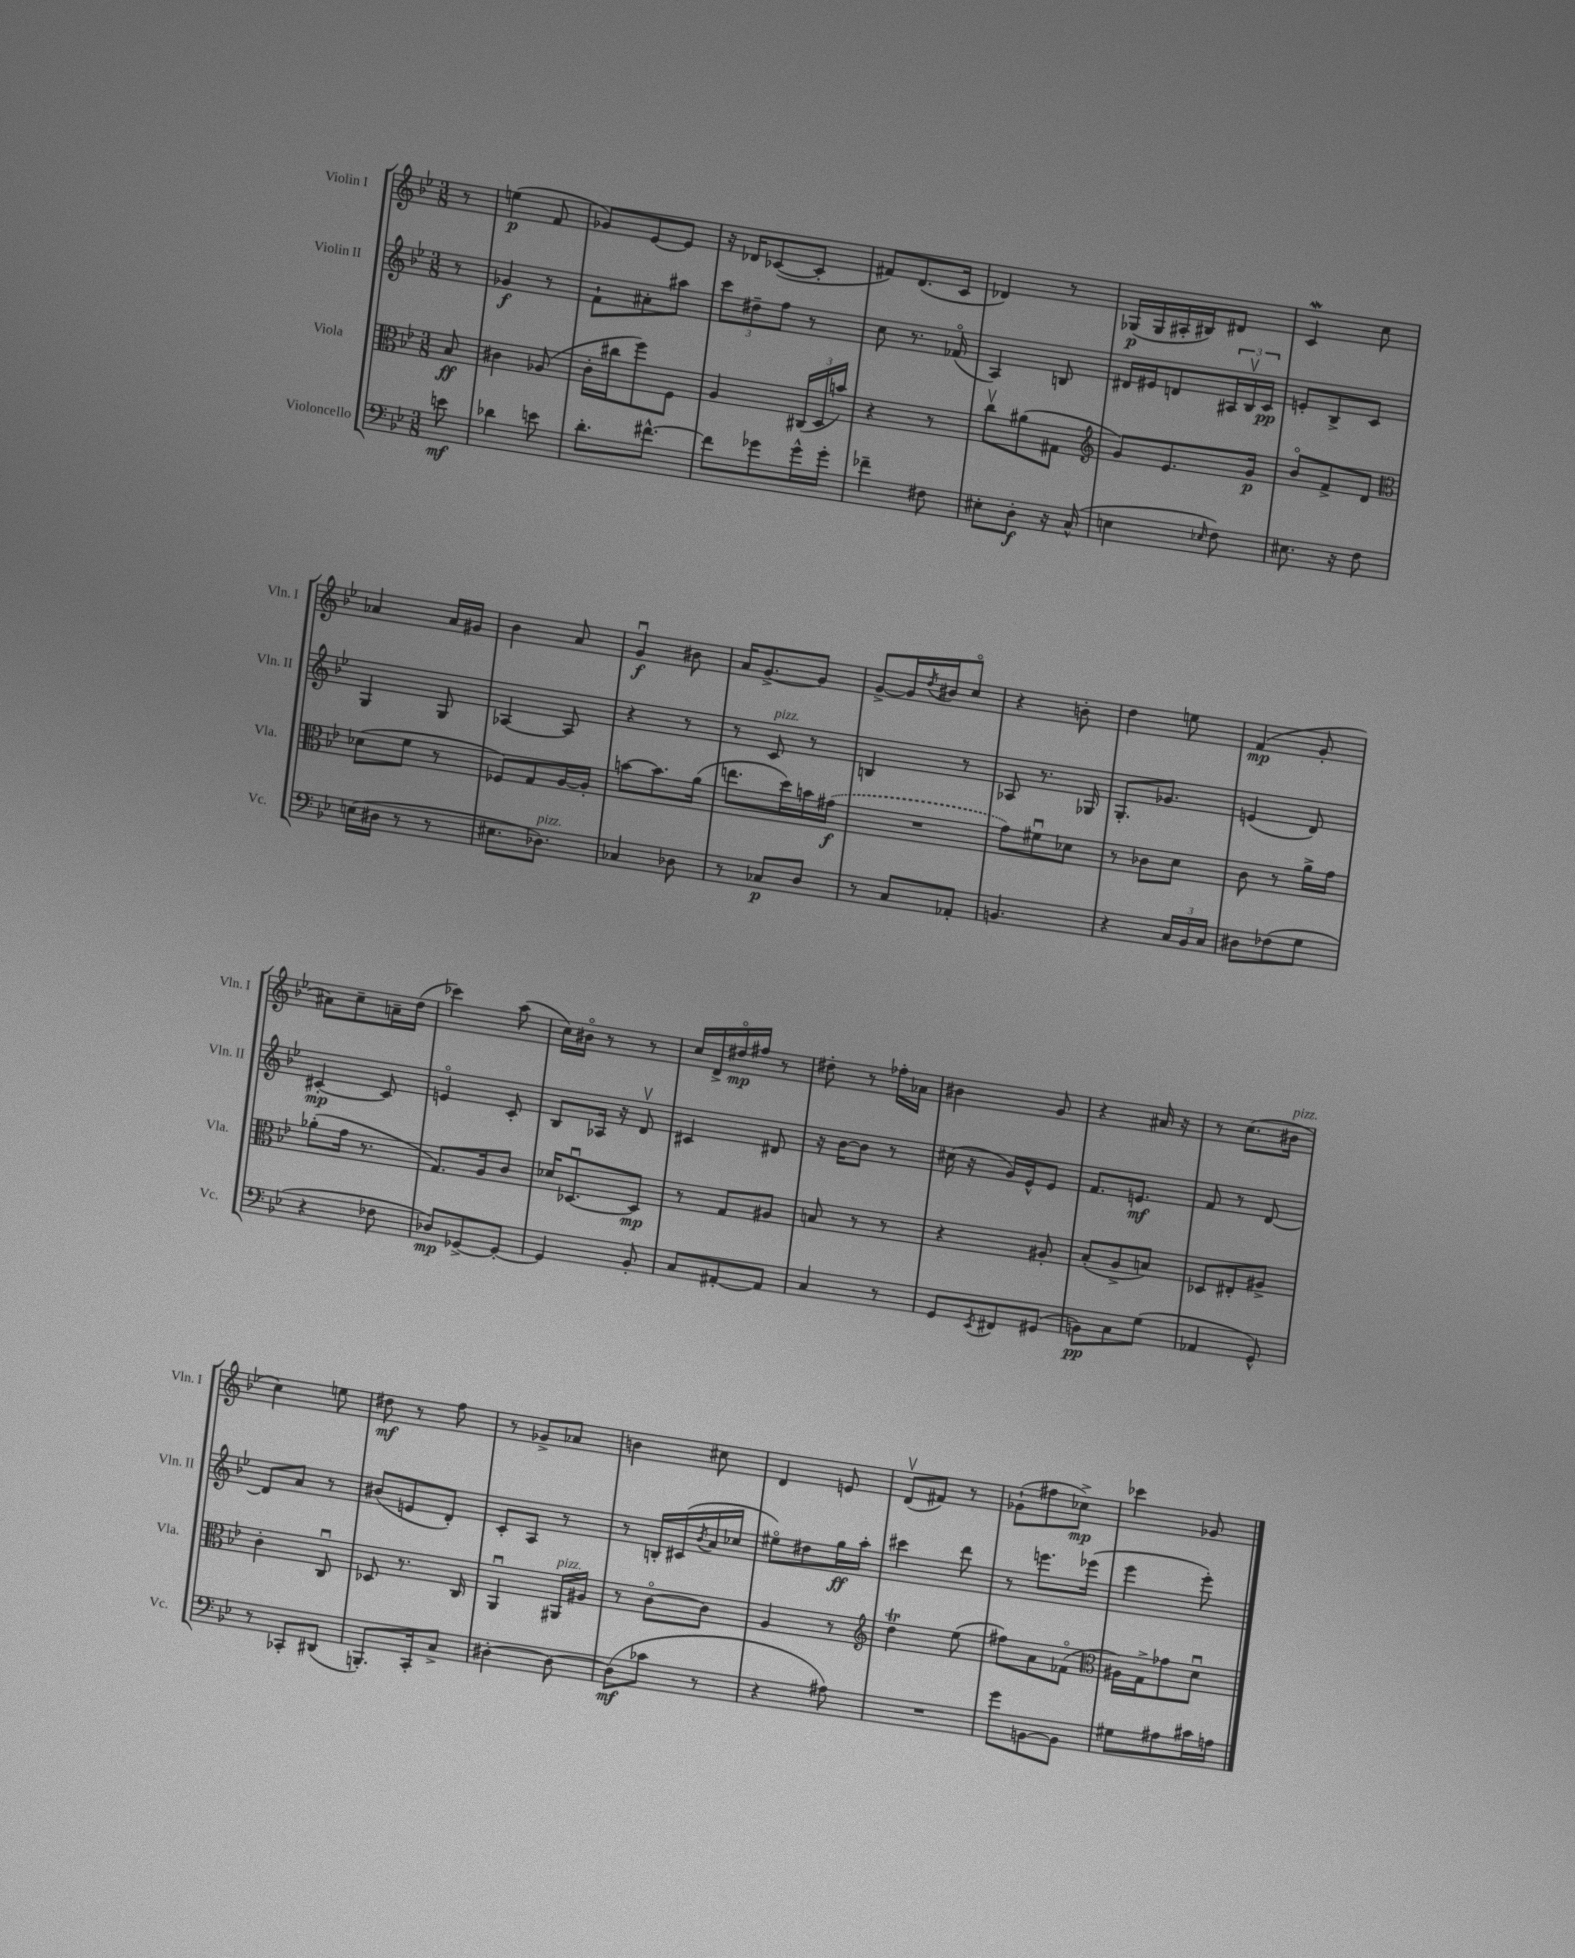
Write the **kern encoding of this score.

**kern	**dynam	**kern	**dynam	**kern	**dynam	**kern	**dynam
*part4	*part4	*part3	*part3	*part2	*part2	*part1	*part1
*staff4	*staff4	*staff3	*staff3	*staff2	*staff2	*staff1	*staff1
*I"Violoncello	*	*I"Viola	*	*I"Violin II	*	*I"Violin I	*
*I'Vc.	*	*I'Vla.	*	*I'Vln. II	*	*I'Vln. I	*
*clefF4	*	*clefC3	*	*clefG2	*	*clefG2	*
*k[b-e-]	*	*k[b-e-]	*	*k[b-e-]	*	*k[b-e-]	*
*M3/8	*	*M3/8	*	*M3/8	*	*M3/8	*
=	=	=	=	=	=	=	=
8en\	mf	8B-/	ff	8r	.	8r	.
=1	=1	=1	=1	=1	=1	=1	=1
4d-X\	.	4c#X\	.	4g-X/	f	(4een\	p
8en\	.	(8A-X/	.	8r	.	8f/	.
=2	=2	=2	=2	=2	=2	=2	=2
8.d'\L	.	16c'\LL	.	8f`\L	.	8g-X/L)	.
.	.	16cc#X\J	.	.	.	.	.
.	.	8ff\)	.	8a#X'\	.	[8e-/	.
[8.f#X^^\J	.	.	.	.	.	.	.
.	.	8F\J	.	8aa#X\J	.	8e-/J]	.
=3	=3	=3	=3	=3	=3	=3	=3
8f#\L]	.	4A/	.	12ccc\L	.	16r	.
.	.	.	.	.	.	16d-X/KL	.
.	.	.	.	12dd#X~\	.	.	.
8g-X\	.	.	.	.	.	([8c-X/	.
.	.	.	.	12ff\J	.	.	.
16g-^^\L	.	(24C#X/LL	.	8r	.	8c-'/J]	.
.	.	24D/	.	.	.	.	.
16g-'\JJ	.	.	.	.	.	.	.
.	.	24bn/JJ)	.	.	.	.	.
=4	=4	=4	=4	=4	=4	=4	=4
4f-X~\	.	4r	.	8cc\	.	8f#X/L)	.
.	.	.	.	8.r	.	(8.d/	.
8F#X\	.	8r	.	.	.	.	.
.	.	.	.	(16f-X/	.	16c/Jk	.
=5	=5	=5	=5	=5	=5	=5	=5
8E#X'\L	.	8ccv\L	.	4A/)	.	4d-X/)	.
8D'\J	f	(8a#X\	.	.	.	.	.
16r	.	8G#X\J	.	8Bn/	.	8r	.
(16C^^/	.	.	.	.	.	.	.
=6	=6	=6	=6	=6	=6	=6	=6
*	*	*clefG2	*	*	*	*	*
4En\	.	8g/L)	.	16d#X/LL	.	(16G-X/LL	p
.	.	.	.	16e#X/J	.	16G-/	.
.	.	8.e-/	.	8dn/	.	16A#X'/	.
.	.	.	.	.	.	16B#X/J)	.
16qqE-X/	.	.	.	.	.	.	.
8F\)	.	.	.	24A#X/L	.	8d#X/J	.
.	.	.	.	24B-v/	.	.	.
.	.	16g/Jk	p	.	.	.	.
.	.	.	.	24c/JJ	pp	.	.
=7	=7	=7	=7	=7	=7	=7	=7
8.E#X\	.	8b-/L	.	8en'/L	.	4cW/	.
.	.	8f^/	.	8B-^/	.	.	.
16r	.	.	.	.	.	.	.
8F\	.	8d/J	.	8c/J	.	8cc\	.
!!LO:LB:g=z
=8	=8	=8	=8	=8	=8	=8	=8
*	*	*clefC3	*	*	*	*	*
(16En\LL	.	(8d-X\L	.	4G/	.	4a-X/	.
16D#X\JJ	.	.	.	.	.	.	.
8r	.	8f\J	.	.	.	.	.
8r	.	8r	.	8G/	.	16a-/LL	.
.	.	.	.	.	.	16g#X/JJ	.
=9	=9	=9	=9	=9	=9	=9	=9
8.E#X\L	.	8F-X/L)	.	[4A-X/	.	4b-\	.
.	.	8G/	.	.	.	.	.
!LO:TX:a:i:t=pizz.	!	!	!	!	!	!	!
8.D-X\J)	.	.	.	.	.	.	.
.	.	[16A/L	.	8A-/]	.	8a/	.
.	.	16A'/JJ]	.	.	.	.	.
=10	=10	=10	=10	=10	=10	=10	=10
4C-X/	.	[8bn\L	.	4r	.	4gu/	f
.	.	8.b\]	.	.	.	.	.
8D-X\	.	.	.	8r	.	8b#X\	.
.	.	(16a\Jk	.	.	.	.	.
=11	=11	=11	=11	=11	=11	=11	=11
8r	.	8.een\L	.	8r	.	16a/KL	.
.	.	.	.	.	.	[8.g^/	.
!	!	!	!	!LO:TX:a:i:t=pizz.	!	!	!
8C-X/L	p	.	.	8c/	.	.	.
.	.	16dd\L)	.	.	.	.	.
8D/J	.	16bn\	.	8r	.	8g/J]	.
.	.	(16g#X\JJ	f	.	.	.	.
=12	=12	=12	=12	=12	=12	=12	=12
8r	.	4.r	.	4Bn/	.	[8g^/L	.
8C/L	.	.	.	.	.	16g/L]	.
.	.	.	.	.	.	8qdd/	.
.	.	.	.	.	.	16b#X/J	.
8AA-X'/J	.	.	.	8r	.	8cc/J	.
=13	=13	=13	=13	=13	=13	=13	=13
4.BBn/	.	8g\L)	.	8A-X/	.	4r	.
.	.	8f#Xu\	.	8.r	.	.	.
.	.	8d-X\J	.	.	.	8bn'\	.
.	.	.	.	16G-X/	.	.	.
=14	=14	=14	=14	=14	=14	=14	=14
4r	.	8r	.	8.G'/L	.	4dd\	.
.	.	8c-X\L	.	.	.	.	.
.	.	.	.	8.g-X/J	.	.	.
24C/LL	.	8d\J	.	.	.	8een\	.
24BB-/	.	.	.	.	.	.	.
24C/JJ	.	.	.	.	.	.	.
=15	=15	=15	=15	=15	=15	=15	=15
8D#X\L	.	8c\	.	(4en/	.	(4f/	mp
(8F-X\	.	8r	.	.	.	.	.
8G\J	.	16a^\LL	.	8d/)	.	8g'/	.
.	.	16g\JJ	.	.	.	.	.
!!LO:LB:g=z
=16	=16	=16	=16	=16	=16	=16	=16
4r	.	(8a-X'\L	.	[4c#X'/	mp	8a#X\L)	.
.	.	16g\Jk	.	.	.	8cc~\	.
.	.	8.r	.	.	.	.	.
8F-X\	.	.	.	8c#/]	.	16an~\L	.
.	.	.	.	.	.	(16dd\JJ	.
=17	=17	=17	=17	=17	=17	=17	=17
8D-X/L)	mp	8.G/L)	.	4en/	.	4ccc-X\)	.
[8GG-X^/	.	.	.	.	.	.	.
.	.	16A/k	.	.	.	.	.
8GG-'/J_	.	8c/J	.	8c'/	.	(8aa\	.
=18	=18	=18	=18	=18	=18	=18	=18
4GG-/]	.	16d-X/KL	.	8B-/L	.	16cc\LL)	.
.	.	[8.D-Xu/	.	.	.	16b#X\JJ	.
.	.	.	.	16A-X/Jk	.	8r	.
.	.	.	.	16r	.	.	.
8BB-'/	.	8D-/J]	mp	8dv/	.	8r	.
=19	=19	=19	=19	=19	=19	=19	=19
8C/L	.	8r	.	4c#X/	.	16cc/LL	.
.	.	.	.	.	.	16d^/	.
[8AA#X'/	.	8G/L	.	.	.	16dd#X/	mp
.	.	.	.	.	.	16ff#X/JJ	.
8AA#/J]	.	8A#X/J	.	8d#X/	.	8r	.
=20	=20	=20	=20	=20	=20	=20	=20
4C/	.	8Bn/	.	16r	.	8dd#X'\	.
.	.	.	.	[16b-\KL	.	.	.
.	.	8r	.	8b-\J]	.	8r	.
8r	.	8r	.	8r	.	16ff-X'\LL	.
.	.	.	.	.	.	16a-X\JJ	.
=21	=21	=21	=21	=21	=21	=21	=21
8GG/L	.	4r	.	(16cc#X\	.	4b#X\	.
.	.	.	.	16r	.	.	.
8qEE-/	.	.	.	.	.	.	.
8FF#X/	.	.	.	16g/LL)	.	.	.
.	.	.	.	16e-^^/J	.	.	.
(8GG#X/J	.	8A#X'/	.	8e-/J	.	8g/	.
=22	=22	=22	=22	=22	=22	=22	=22
8BBn\L)	pp	(8B-'/L	.	8.f/L	.	4r	.
8C\	.	8A^/	.	.	.	.	.
.	.	.	.	8.en/J	mf	.	.
(8G\J	.	8Bn/J)	.	.	.	16a#X/	.
.	.	.	.	.	.	16r	.
=23	=23	=23	=23	=23	=23	=23	=23
4AA-X/	.	8D-X/L	.	8f/	.	8r	.
.	.	8E#X'/	.	8r	.	(8.cc\L	.
8GG^^/)	.	8A#X^/J	.	[8d/	.	.	.
!	!	!	!	!	!	!LO:TX:a:i:t=pizz.	!
.	.	.	.	.	.	16b#X\Jk	.
!!LO:LB:g=z
=24	=24	=24	=24	=24	=24	=24	=24
8r	.	4c'\	.	8d/L]	.	4cc\)	.
8CC-X'/L	.	.	.	8a/J	.	.	.
(8DD#X/J	.	8Cu/	.	8r	.	8een\	.
=25	=25	=25	=25	=25	=25	=25	=25
8.BBBn'/L)	.	8D-X/	.	(8b#X/L	.	8dd#X\	mf
.	.	8.r	.	8en/	.	8r	.
16CC'/k	.	.	.	.	.	.	.
8C^/J	.	.	.	8d'/J)	.	8ff\	.
.	.	16C/	.	.	.	.	.
=26	=26	=26	=26	=26	=26	=26	=26
[4D#X'\	.	4AAu/	.	8c'/L	.	8r	.
.	.	.	.	8A/J	.	8g-X^/L	.
!	!	!LO:TX:a:i:t=pizz.	!	!	!	!	!
8D#\_	.	16AA#X/LL	.	8r	.	8a-X/J	.
.	.	16A#X/JJ	.	.	.	.	.
=27	=27	=27	=27	=27	=27	=27	=27
(8D#\L]	mf	8r	.	8r	.	4bn\	.
8c-X\J	.	[8c\L	.	16Bn'/LL	.	.	.
.	.	.	.	(16c#X/	.	.	.
.	.	.	.	8qb-/	.	.	.
8r	.	8c\J]	.	16a/	.	8cc#X\	.
.	.	.	.	16cc-X/JJ	.	.	.
=28	=28	=28	=28	=28	=28	=28	=28
4r	.	4A/	.	8ee#X\L)	.	4d/	.
.	.	.	.	8dd#X\	.	.	.
8A#X\)	.	8r	.	16gg\L	ff	8en/	.
.	.	.	.	16aa'\JJ	.	.	.
=29	=29	=29	=29	=29	=29	=29	=29
*	*	*clefG2	*	*	*	*	*
4.r	.	4ddt\	.	4ccc#X\	.	(8dv/L	.
.	.	.	.	.	.	8f#X/J)	.
.	.	(8ee-\	.	8ddd\	.	8r	.
=30	=30	=30	=30	=30	=30	=30	=30
8g\L	.	8ff#X\L)	.	8r	.	(8g-X`\L	.
[8BBn\	.	8a\	.	8.eeen\L	.	8ff#X\	.
8BB\J]	.	(8f-X\J	.	.	.	8cc-X^\J)	mp
.	.	.	.	(16eee-X\Jk	.	.	.
=31	=31	=31	=31	=31	=31	=31	=31
*	*	*clefC3	*	*	*	*	*
8G#X\L	.	16A#X\LL)	.	4eee-\	.	4ccc-X\	.
.	.	16G^\J	.	.	.	.	.
8A#X\	.	8g-X\	.	.	.	.	.
16c#X\L	.	8du\J	.	8eee-'\)	.	8g-X/	.
16An\JJ	.	.	.	.	.	.	.
==	==	==	==	==	==	==	==
*-	*-	*-	*-	*-	*-	*-	*-
